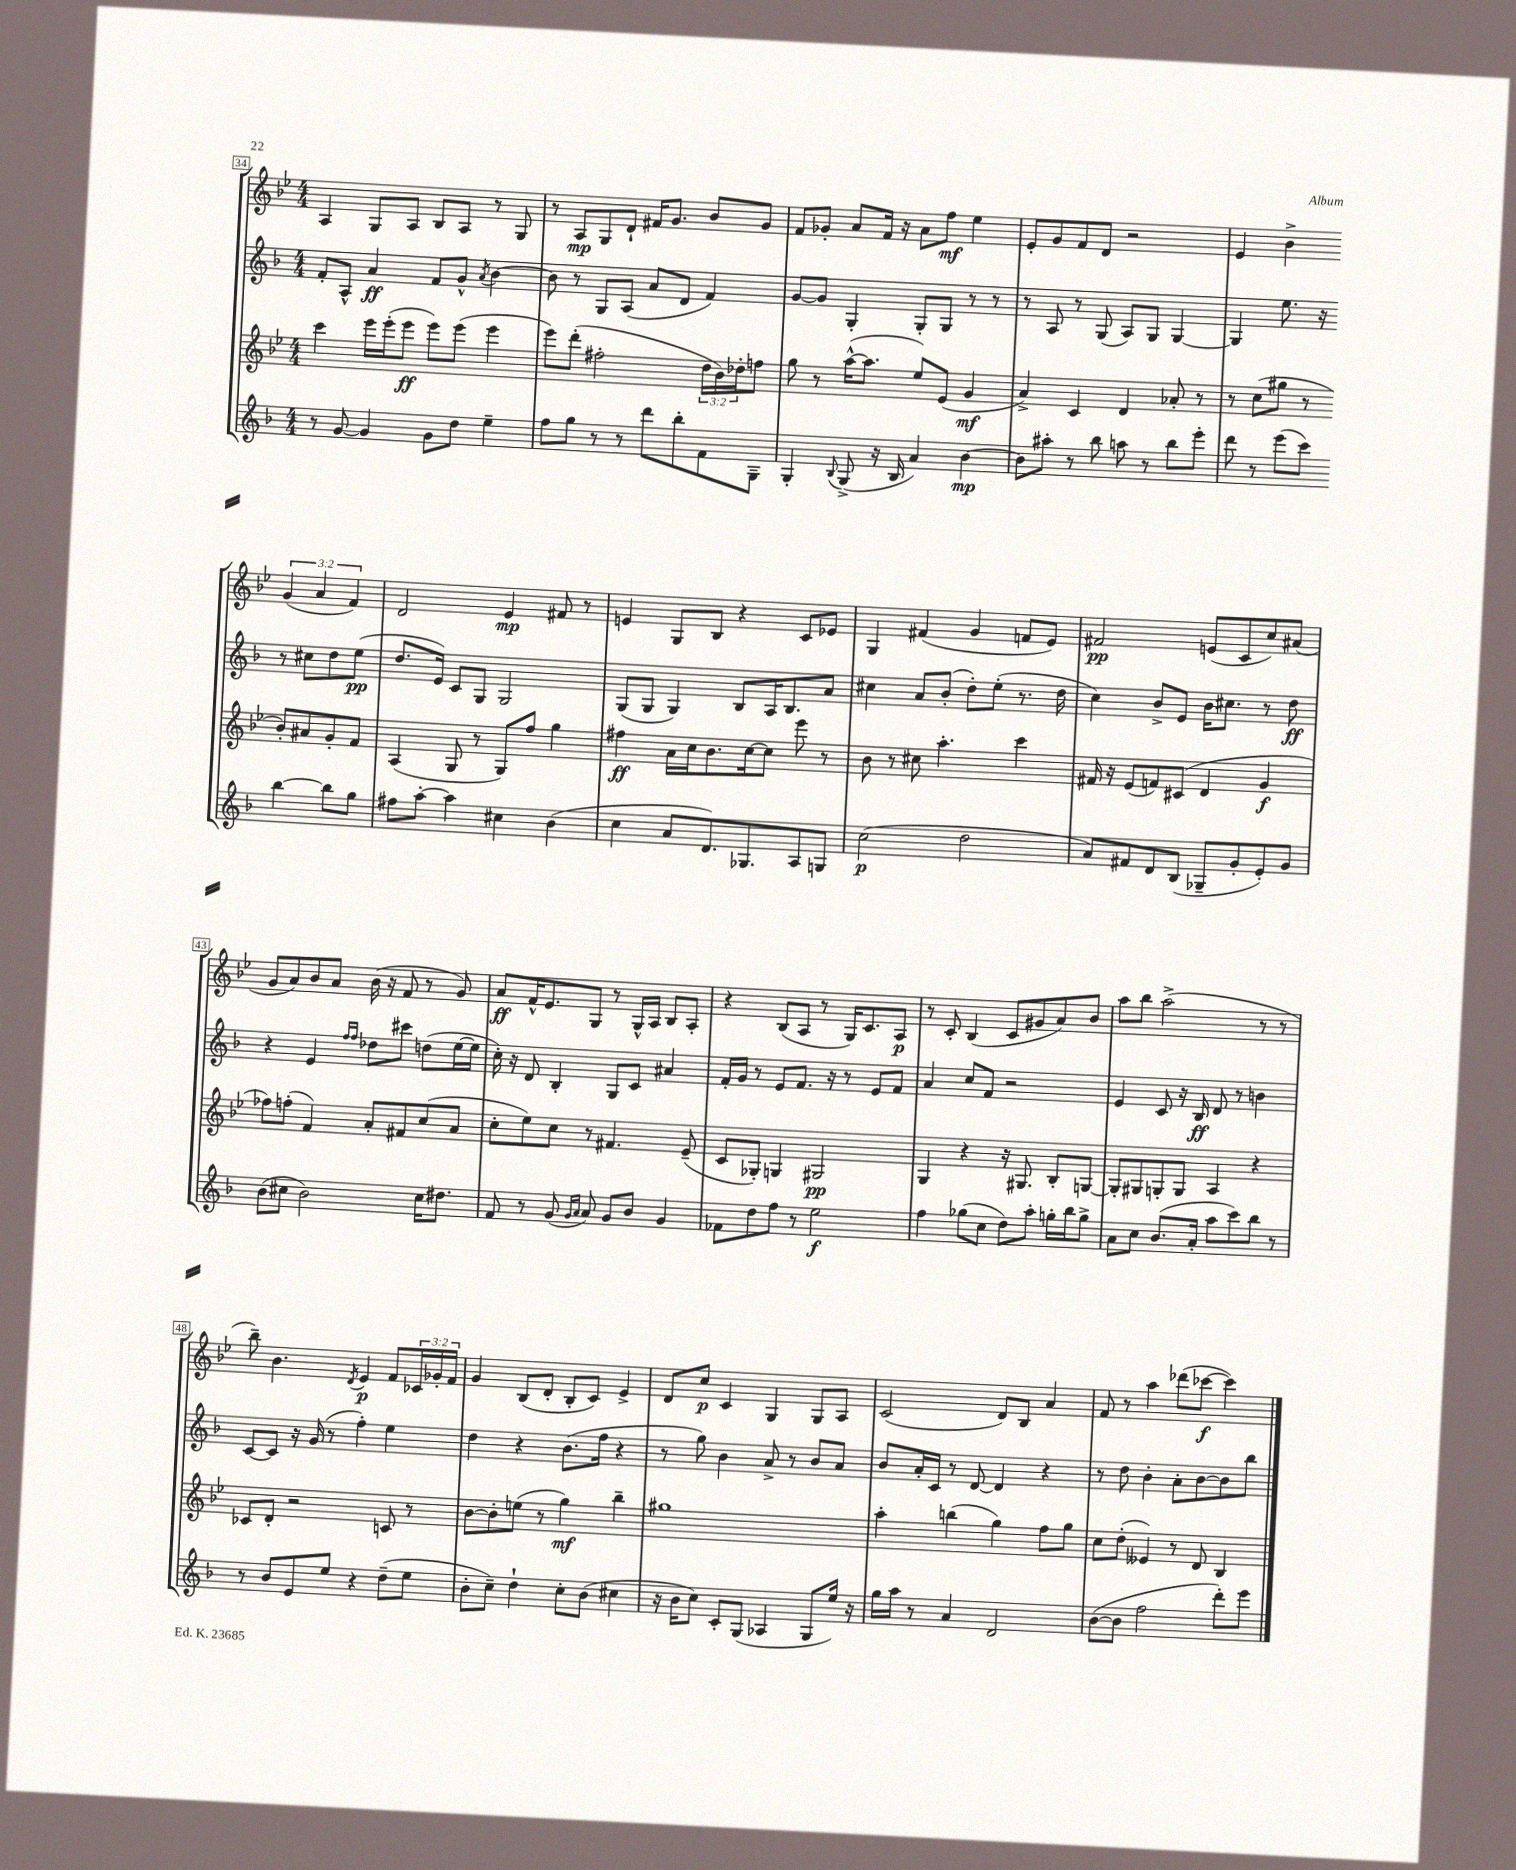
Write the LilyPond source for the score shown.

<<
\new StaffGroup <<
\new Staff = "s0" {
    \clef treble \key bes \major \numericTimeSignature \time 4/4 \override Staff.TupletNumber.text = #tuplet-number::calc-fraction-text
    a4 g8 a8 bes8 a8 r8 g8 |
    r8 a8\mp g8 d'8-! fis'16 g'8. bes'8 g'8 |
    f'8 ges'8-. a'8 f'16 r16 a'8 f''8\mf ees''4 |
    ees'8-. g'8 f'8 d'8 r2 |
    ees'4 bes'4-> \tuplet 3/2 { g'4( a'4 f'4) } |
    d'2 ees'4\mp fis'8 r8 |
    e'4 g8 bes8 r4 c'8 ees'8 |
    g4 fis'4( g'4 f'8 ees'8) |
    fis'2\pp e'8( c'8 c''8) ais'8( |
    g'8 a'8) bes'8 a'8 bes'16( r16 f'8 r8 g'8) |
    a'8\ff f'16-^ ees'8. g8 r8 g16-^ a16 bes8 a8-. |
    r4 bes8( a8 r8 g16) c'8. a8\p |
    r8 c'8-. bes4( c'8 gis'8 a'8) bes'8 |
    a''8 bes''8 a''2->( r8 r8 |
    bes''8--) bes'4. \acciaccatura { d'8 } ees'4\p f'8 \tuplet 3/2 { ces'16 ges'16-. f'16 } |
    g'4 bes8( d'8-. bes8-. c'8) ees'4-> |
    d'8 c''8\p c'4 g4 g8 a8 |
    c'2( d'8) bes8 a'4 |
    f'8 r8 a''4 des'''8( ces'''8~\f ces'''4) \bar "|." |
}
\new Staff = "s1" {
    \clef treble \key f \major \numericTimeSignature \time 4/4
    f'8-. a8-^ a'4\ff f'8 g'8-^ \acciaccatura { a'8 } bes'4~ |
    bes'8 r8 g8 a8( a'8 d'8 f'4) |
    g'8~ g'8 g4-. g8-. g8 r8 r8 |
    r8 a8 r8 g8( a8) g8 g4~ |
    g4 e''8. r16 r8 cis''8 d''8 e''8\pp( |
    d''8. e'16) c'8 g8 g2 |
    g8( g8 g4) bes8 a16 bes8. a'8 |
    cis''4 a'8 bes'8-.( d''8-.) e''8-.( r8. d''16 |
    c''4) bes'8-> e'8 bes'16 cis''8. r8 d''8\ff |
    r4 e'4 \grace { f''16 f''16 } des''8 cis'''8 d''8( e''16~ e''16 |
    c''16-.) r16 d'8 bes4-. g8 c'8 ais'4 |
    f'16-. g'16 r8 e'8 f'8. r16 r8 e'8 f'8 |
    a'4 c''8 f'8 r2 |
    e'4 c'8 r16 bes16\ff d'8 r8 b'4 |
    c'8~ c'8 r16 g'16( r8 f''4-.) e''4 |
    d''4 r4 bes'8.( f''16 r4 |
    r8 g''8) bes'4 a'8-> r8 bes'8 a'8 |
    bes'8 a'16-. c'16 r8 d'8~ d'4 r4 |
    r8 d''8 bes'4-. a'8-. bes'8~ bes'8 bes''8 \bar "|." |
}
\new Staff = "s2" {
    \clef treble \key bes \major \numericTimeSignature \time 4/4 \override Staff.TupletNumber.text = #tuplet-number::calc-fraction-text
    c'''4 ees'''16 ees'''16-.( ees'''8\ff ees'''8) ees'''8( ees'''4 |
    ees'''8) d'''8-.( fis''2-. \tuplet 3/2 { d''16 bes'16) des''16-. } f''8 |
    g''8 r8 a''16~-^( a''8. ees''8) ees'8( g'4\mf |
    a'4->) c'4 d'4 aes'8-. r8 |
    r8 c''8( gis''8 r8 bes'8-.) ais'8 g'8-. f'8 |
    a4( g8 r8 g8) f''8 g''4 |
    fis''4\ff a'16 c''16 bes'8. c''16~ c''8 ees'''8 r8 |
    bes'8 r8 cis''8 a''4.-. c'''4 |
    fis'16 r16 ees'8( f'8) cis'8( d'4 g'4\f |
    fes''8) f''8-.( f'4) a'8-. fis'8 c''8( a'8 |
    c''8-. ees''8) c''8 r8 fis'4. ees'8--( |
    c'8 ges8-.) g4 gis2\pp |
    g4 r4 r16 gis8. bes8-. g8~ |
    g8-. gis8 g8-. g8 a4 r4 |
    ces'8 d'8-. r2 c'8 r8 |
    bes'8~ bes'8-. e''8( r8 g''4\mf) bes''4-- |
    gis''1 |
    a''4-. b''4( g''4) f''8 g''8 |
    c''8 d''8-.( eeses'4) r8 d'8 bes4 \bar "|." |
}
\new Staff = "s3" {
    \clef treble \key f \major \numericTimeSignature \time 4/4
    r8 g'8~ g'4 g'8 d''8 e''4-- |
    f''8 g''8 r8 r8 d'''8 bes''8-. f'8 g8-- |
    g4-. \appoggiatura { bes8 } g8->( r16 bes16 a'4) bes'4~\mp |
    bes'8 ais''8-. r8 bes''8 a''8 r8 bes''8 e'''8-. |
    d'''8 r8 e'''8( c'''8) bes''4~ bes''8 g''8 |
    fis''8 a''8~-. a''4 cis''4 bes'4( |
    c''4 a'8 d'8.) ges8. a8 g8 |
    c''2\p( d''2 |
    a'8) fis'8 d'8 bes8( ges8-- g'8-. e'8-.) g'8 |
    bes'8( cis''8 bes'2) cis''16 dis''8. |
    f'8 r8 g'8( \grace { g'16 a'16 } a'8) g'8 bes'8 g'4 |
    fes'8 d''8 f''8 r8 e''2\f |
    f''4 ges''8( c''8 d''8) a''8-. g''16-. bes''16 g''8-> |
    a'8 c''8 bes'8.( a'16-. a''8 c'''8) bes''8 r8 |
    r8 bes'8 e'8 e''8 r4 d''8--( e''8 |
    bes'8-. c''8--) d''4-! c''8-. bes'8( cis''4 |
    r16 bes'16 c''8) c'8-. g8( aes4 g8 e''16) r16 |
    g''16 a''16 r8 a'4 d'2 |
    bes'8~( bes'8 f''2 d'''8-.) e'''8 \bar "|." |
}
>>
>>
\layout { \context { \Score currentBarNumber = #34 \override BarNumber.stencil = #(make-stencil-boxer 0.1 0.3 ly:text-interface::print) } }
